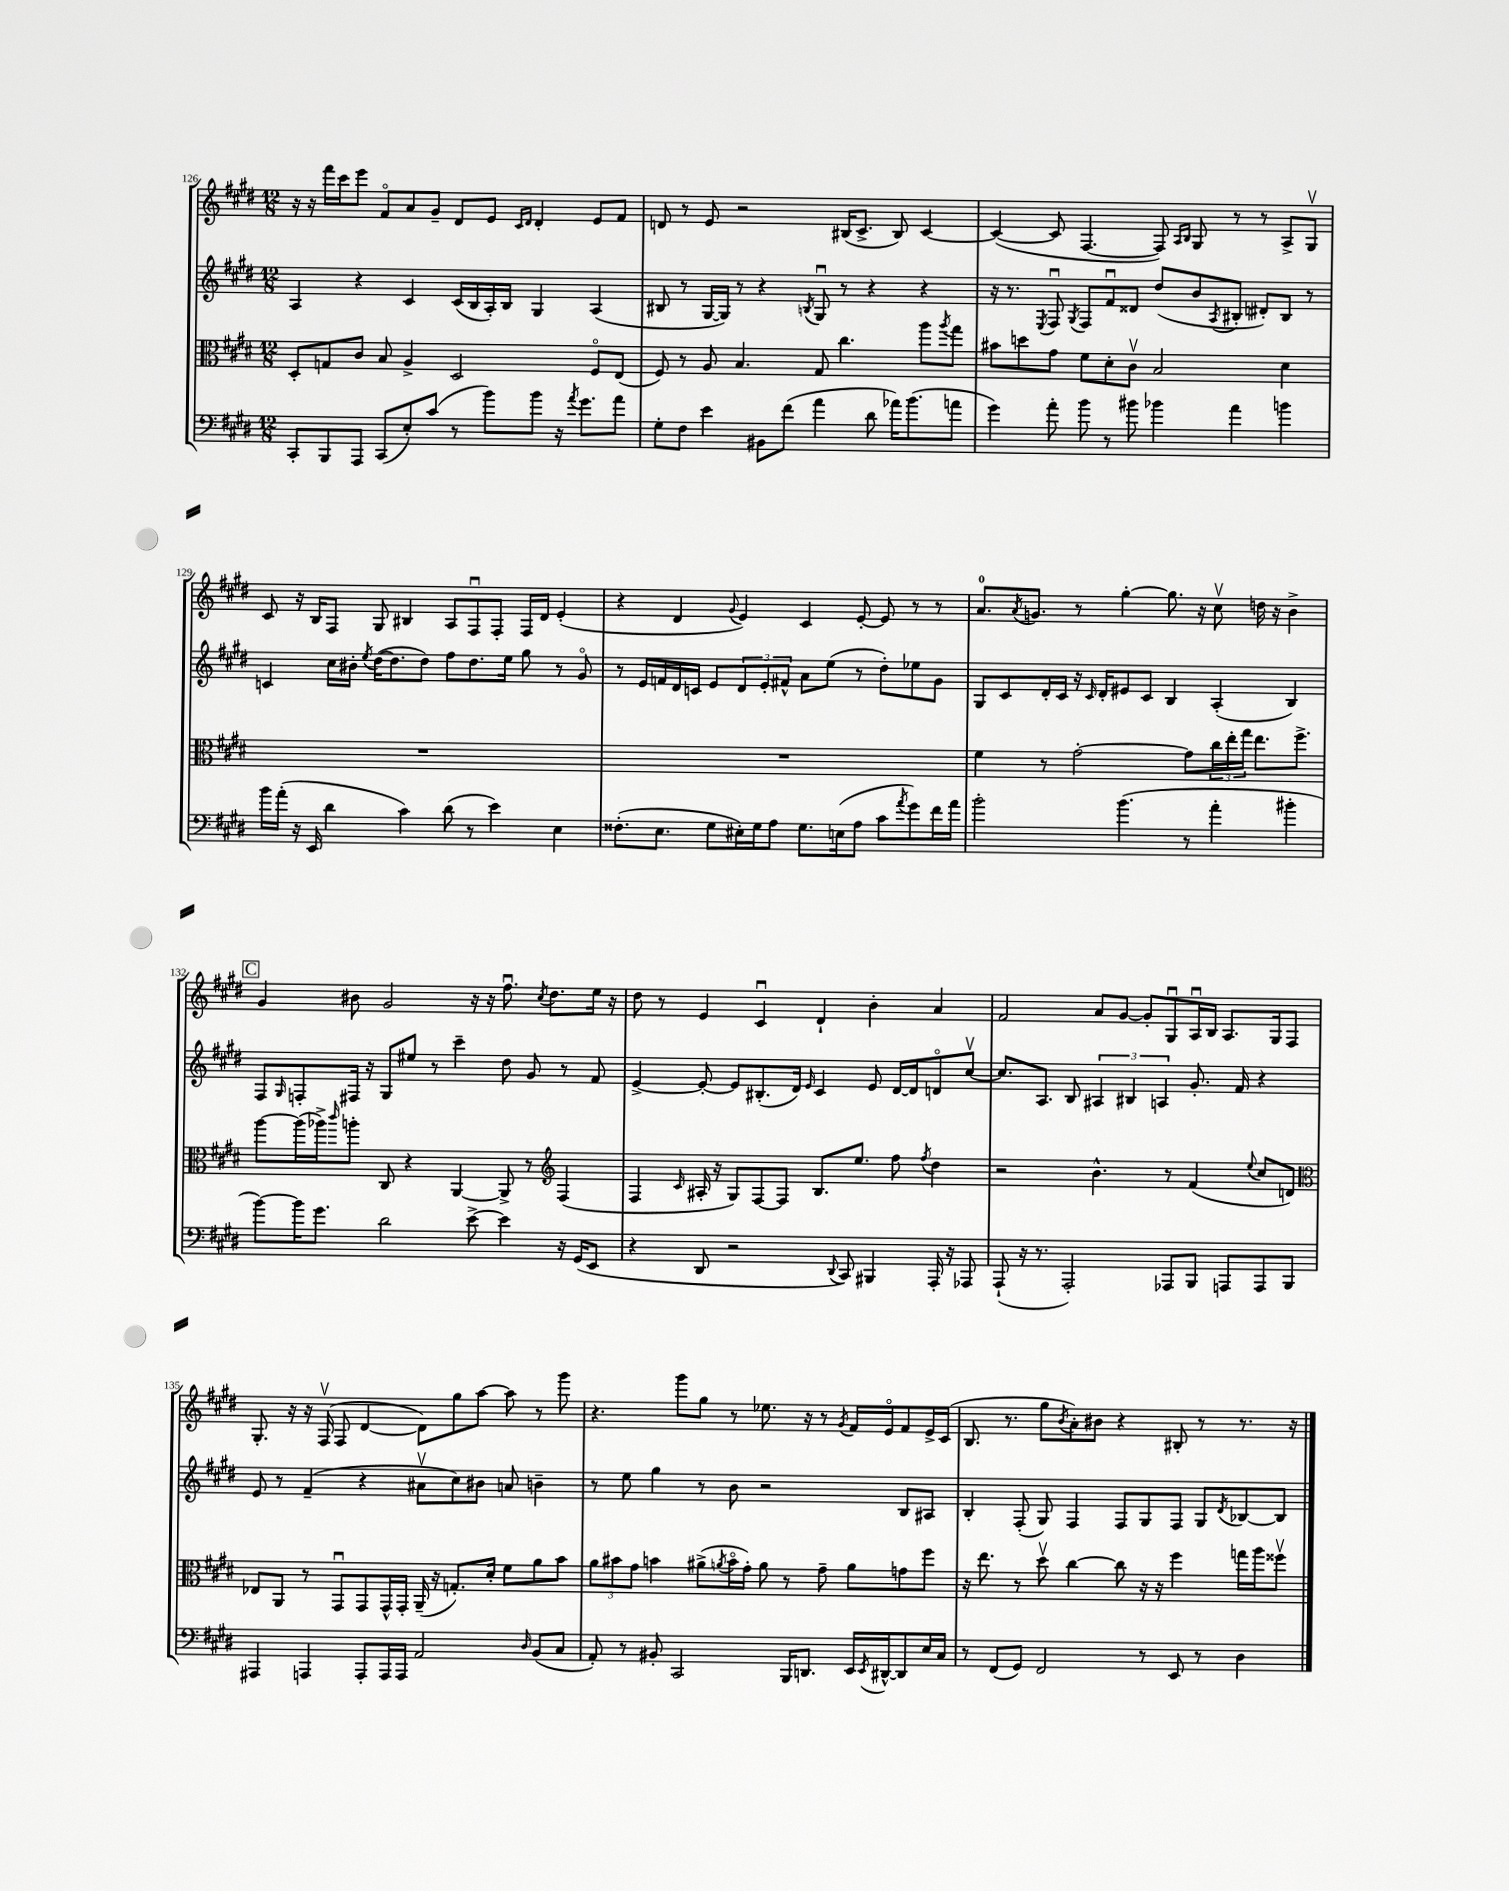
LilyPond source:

<<
\new StaffGroup <<
\new Staff = "s0" {
    \clef treble \key e \major \numericTimeSignature \time 12/8
    r16 r16 fis'''16 cis'''16 e'''8 fis'8\flageolet a'8 gis'8-- dis'8 e'8 \grace { cis'16 dis'16 } dis'4-. e'8 fis'8 |
    d'8 r8 e'8 r2 bis16( cis'8.-> bis8) cis'4~ |
    cis'4~( cis'8 fis4.~ fis8) \grace { a16 b16 } gis8 r8 r8 a8-> gis8\upbow |
    cis'8 r16 b16 fis8 gis8 bis4 a8 fis8\downbow fis8-. fis16 dis'16 e'4-.( |
    r4 dis'4 \appoggiatura { gis'8 } e'4) cis'4 e'8~-. e'8 r8 r8 |
    a'8.-0 \acciaccatura { a'8 } g'8. r8 gis''4~-. gis''8. r16 cis''8\upbow d''16 r16 b'4-> |
    \mark \markup { \box "C" } gis'4 bis'8 gis'2 r16 r16 fis''8.\downbow \acciaccatura { cis''8 } dis''8. e''16 r16 |
    dis''8 r8 e'4 cis'4\downbow dis'4-! b'4-. a'4 |
    fis'2 a'8 gis'8~ gis'8-. gis8\downbow a16\downbow b16 a8. gis16 fis8 |
    gis8.-. r16 r16 fis16\upbow( fis8 dis'4~ dis'8) gis''8 a''8~ a''8 r8 gis'''8 |
    r4. gis'''8 gis''8 r8 ees''8. r16 r8 \acciaccatura { gis'8 } fis'16 e'16\flageolet fis'8 e'16-> cis'16( |
    b8. r8. gis''8 \acciaccatura { b'8 } a'8-.) bis'8 r4 bis8-. r8 r8. r16 \bar "|." |
}
\new Staff = "s1" {
    \clef treble \key e \major \numericTimeSignature \time 12/8
    a4 r4 cis'4 cis'16( b16 a16-.) b16 gis4 a4( |
    bis8 r8 gis16~ gis16) r8 r4 \acciaccatura { b8 } gis8\downbow r8 r4 r4 |
    r16 r8. \acciaccatura { e8 } fis8\downbow \acciaccatura { gis8 } fis8 fis'8\downbow disis'8 dis''8( b'8 \acciaccatura { a8 } bis8-. dis'8-.) bis8 r8 |
    c'4 cis''16 bis'16-. \acciaccatura { e''8 } dis''16~( dis''8. dis''8) fis''8 dis''8. e''16 gis''8 r8 gis'8\flageolet |
    r8 e'16 f'16 dis'16 c'16 e'8 \tuplet 3/2 { dis'8 e'8-. fis'8-^ } a'8 e''8( r8 dis''8-.) ees''8 gis'8 |
    gis8 cis'8 dis'16-. cis'16 r16 \grace { cis'16 } dis'16-. eis'8 cis'8 b4 a4-.( b4) |
    \mark \markup { \box "C" } fis8 \grace { gis16 } f8-. fis16 r16 gis8 eis''8 r8 cis'''4-- dis''8 gis'8 r8 fis'8 |
    e'4~-> e'8~-. e'8 bis8.-.( dis'16) \grace { e'16 } cis'4 e'8 dis'16~ dis'16 d'8\flageolet cis''8~\upbow |
    cis''8. a8. b8 \tuplet 3/2 { ais4 bis4 a4 } gis'8.-. fis'16 r4 |
    e'8 r8 fis'4--( r4 ais'8\upbow cis''8) bis'8 a'8 b'4-- |
    r8 e''8 gis''4 r8 b'8 r2 b8 ais8 |
    b4-. fis8-.( gis8) fis4 fis8 gis8 fis8 gis8 \acciaccatura { dis'8 } bes8~ bes8 \bar "|." |
}
\new Staff = "s2" {
    \clef alto \key e \major \numericTimeSignature \time 12/8
    dis8-. g8 cis'8 b8 a4-> dis2 fis8\flageolet e8( |
    fis8) r8 a8 b4. gis8 cis''4. a''8 \acciaccatura { a''8 } gis''8 |
    bis'8 d''8 gis'8 fis'8 dis'8-. cis'8\upbow b2 dis'4 |
    R1. |
    R1. |
    fis'4 r8 gis'2~-. gis'8 \tuplet 3/2 { cis''16 e''16-. gis''16 } e''8. fis''8.-> |
    \mark \markup { \box "C" } a''8~ a''16( aes''16->) \grace { cis'''16 } a''8-. cis8 r4 a,4~ a,8-> r8 \clef treble fis4( |
    fis4 \grace { cis'16 } ais16-. r16 gis8) fis8~ fis8 b8. e''8. fis''8 \acciaccatura { fis''8 } dis''4 |
    r2 b'4.-^ r8 fis'4( \appoggiatura { e''8 } cis''8 d'8) |
    \clef alto ees8 a,8 r8 gis,8\downbow gis,8 gis,16-^ gis,16-. a,16--( r16 g8.-.) dis'16-. fis'8 a'8 b'8 |
    \tuplet 3/2 { a'8 bis'8 gis'8 } b'4 ais'8->( \acciaccatura { a'8 } b'16\flageolet gis'16-.) a'8 r8 gis'8-- a'8 g'8 fis''8 |
    r16 e''8. r8 dis''8\upbow cis''4~ cis''8 r16 r16 fis''4 g''16 a''16 fisis''8\upbow \bar "|." |
}
\new Staff = "s3" {
    \clef bass \key e \major \numericTimeSignature \time 12/8
    cis,8-. b,,8 a,,8 cis,8( e8-.) cis'8( r8 b'8) b'8 r16 \acciaccatura { a'8 } gis'8. a'8 |
    gis8-. fis8 e'4 bis,8 fis'8( a'4 dis'8 aes'16) b'8.( a'8 |
    gis'4) a'8-. b'8 r8 bis'8 bes'4 a'4 b'4 |
    b'16 a'16-.( r16 e,16 dis'4 cis'4) dis'8( r8 e'4) e4 |
    fisis8.-.( e8. gis8 eis16-.) gis16 a8 gis8. e16( a8 cis'8 \acciaccatura { a'8 } gis'8) fis'16 a'16 |
    b'2-. b'4.( r8 a'4-. bis'4-. |
    \mark \markup { \box "C" } b'8~) b'16 gis'8. dis'2 e'8~-> e'4 r16 gis,16( e,8 |
    r4 dis,8 r2 \appoggiatura { dis,8 } cis,8) bis,,4 a,,16-. r16 aes,,8 |
    a,,8-!( r16 r8. a,,2-.) aes,,8 b,,8 a,,8 a,,8 b,,8 |
    ais,,4 a,,4 a,,8-. a,,16 a,,16 a,2 \grace { dis16 } b,8( cis8 |
    a,8-.) r8 bis,8-. cis,2 b,,16 d,8. e,16 \acciaccatura { e,8 } dis,16~-^ dis,8 e16 cis16 |
    r8 fis,8( gis,8) fis,2 r8 e,8 r8 dis4 \bar "|." |
}
>>
>>
\layout { \context { \Score currentBarNumber = #126 } }
